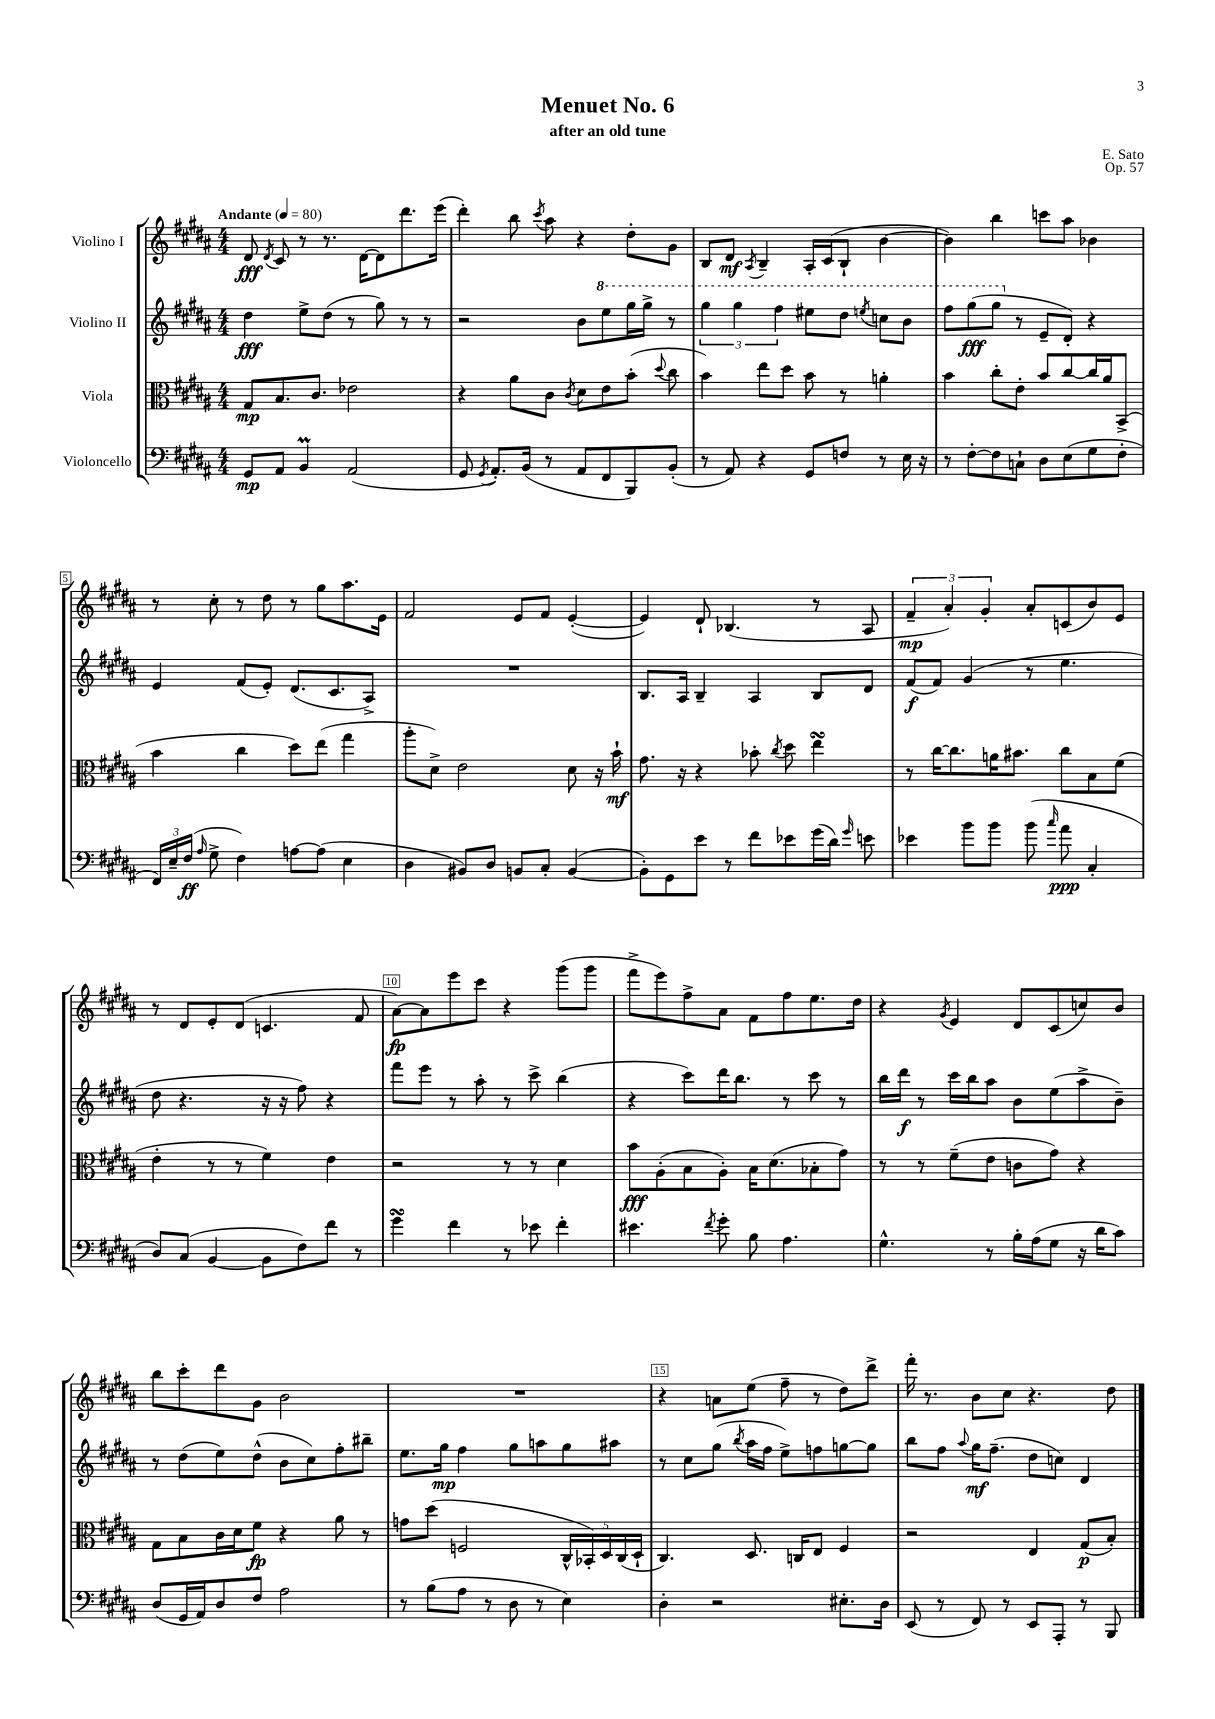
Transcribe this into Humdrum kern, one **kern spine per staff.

**kern	**kern	**kern	**kern
*staff4	*staff3	*staff2	*staff1
*clefF4	*clefC3	*clefG2	*clefG2
*k[f#c#g#d#a#]	*k[f#c#g#d#a#]	*k[f#c#g#d#a#]	*k[f#c#g#d#a#]
*M4/4	*M4/4	*M4/4	*M4/4
*MM80	*MM80	*MM80	*MM80
8GG#/L	8G#/L	4dd#\	8d#/
.	.	.	8qd#/
8AA#/J	8.B/	.	8c#/
4BB/	.	8ee^\L	8r
.	8.c#/J	.	.
.	.	(8dd#\J	8.r
(2AA#/	2e-\	8r	.
.	.	.	[16d#\LK
.	.	8gg#\)	8d#\]
.	.	8r	8.ddd#\
.	.	8r	.
.	.	.	(16eee\Jk
=	=	=	=
8GG#/	4r	2r	4ddd#'\)
8qGG#/	.	.	.
8.AA#'/L)	.	.	.
.	8a#\L	.	8bb\
(16BB/Jk	.	.	.
.	.	.	8qccc#/
8r	8c#\J	.	8aa#\
.	8qc#/	.	.
8AA#/L	8d#\L	8b\L	4r
8FF#/	8e\	8eee\	.
8BBB/)	(8b'\J	16ggg#\L	8dd#'\L
.	.	16ggg#^\JJ	.
.	8qqdd#/	.	.
(8BB'/J	8cc#\	8r	8g#\J
=	=	=	=
8r	4b\)	6ggg#\	8B/L
8AA#/)	.	.	8d#/J
.	.	6ggg#\	.
.	.	.	8qA#/
4r	8ee\L	.	4B~/
.	.	6fff#\	.
.	8dd#\J	.	.
8GG#/L	8b\	8eee#\L	16A#'/LL
.	.	.	(16c#/J
8F/J	8r	8ddd#\J	8B`/J
.	.	8qeee/	.
8r	4a'\	8ccc\L	[4b\
16E\	.	8bb\J	.
16r	.	.	.
=	=	=	=
8r	4b\	8fff#\L	4b\])
[8F#'\L	.	(8ggg#\	.
8F#\]	8cc#'\L	8ggg#\J	4bb\
8C`\J	8e'\J	8r	.
8D#\L	8b/L	8e~/L	8ccc\L
(8E\	[8cc#/	8d#'/J)	8aa#\J
8G#\	16cc#/]L	4r	4b-\
.	16a#/J	.	.
8F#'\J	(8BB^/J	.	.
=	=	=	=
24FF#/LL)	4b\	4e/	8r
24E~/	.	.	.
(24F#/JJ	.	.	.
16qqA#/	.	.	.
8G#^\	.	.	8cc#'\
4F#\)	4cc#\	(8f#/L	8r
.	.	8e'/J)	8dd#\
[8A\L	8dd#\L)	(8.d#/L	8r
(8A\]J	(8ee\J	.	8gg#\L
.	.	8.c#/	.
4E\	4gg#\	.	8.aa#\
.	.	8A#^/J)	.
.	.	.	16e\Jk
=	=	=	=
4D#\	8aa#'\L	1r	2f#/
.	8d#^\J)	.	.
8BB#/L)	2e\	.	.
8D#/J	.	.	.
8BB/L	.	.	8e/L
8C#'/J	.	.	8f#/J
([4BB/	8d#\	.	([4e'/
.	16r	.	.
.	16b`\	.	.
=	=	=	=
8BB'\]L)	8.g#\	8.B/L	4e/])
8GG#\	.	.	.
.	16r	16A#/Jk	.
8e\J	4r	4B~/	8d#`/
8r	.	.	(4.B-/
8f#\L	8b-'\	4A#/	.
.	8qcc#/	.	.
8e-\	8dd#\	.	.
(16g#\L	4ee\	8B/L	8r
16d#\JJ)	.	.	.
16qqg#/	.	.	.
8e\	.	8d#/J	8A#/
=	=	=	=
4e-\	8r	(8f#/L	6f#~/
.	[16cc#\LK	8f#/J)	.
.	.	.	6a#'/)
.	8.cc#\]	.	.
8b\L	.	(4g#/	.
.	.	.	6g#'/
8b\J	16a\K	.	.
.	8.b#\J	.	.
(8b\	.	8r	8a#'/L
16qqcc#/	.	.	.
8a#\	8cc#\L	4.ee\	(8c/
4C#'/	8B\	.	8b/)
.	(8f#\J	.	8e/J
=	=	=	=
8D#/L)	4e'\	8dd#\	8r
(8C#/J	.	4.r	8d#/L
[4BB/	8r	.	8e'/
.	8r	.	(8d#/J
8BB\]L	4f#\)	16r	4.c/
.	.	16r	.
8F#\)	.	8ff#\)	.
8f#\J	4e\	4r	.
8r	.	.	8f#/
=	=	=	=
4g#\	2r	8fff#\L	[8a#\L)
.	.	8eee\J	8a#\]
4f#\	.	8r	8eee\
.	.	8aa#'\	8ccc#\J
8r	8r	8r	4r
8e-\	8r	8ccc#^\	.
4f#'\	4d#\	(4bb\	(8ggg#\L
.	.	.	8ggg#\J
=	=	=	=
4.e#\	8b\L	4r	8fff#^\L
.	(8A#'\	.	8eee\)
.	8B\	8ccc#\L)	8ff#^\
8qf#/	.	.	.
8g#'\	8A#'\J)	16ddd#\K	8a#\J
.	.	8.bb\J	.
8B\	16B\LK	.	8f#\L
.	(8.d#\	.	.
4.A#\	.	8r	8ff#\
.	8B-'\	8ccc#\	8.ee\
.	8g#\J)	8r	.
.	.	.	16dd#\Jk
=	=	=	=
4.G#^^\	8r	16bb\LL	4r
.	.	16ddd#\JJ	.
.	8r	8r	.
.	.	.	8qg#/
.	(8f#~\L	16ccc#\LL	4e/
.	.	16bb\J	.
8r	8e\J	8aa#\J	.
16B'\LL	8c\L	8b\L	8d#/L
(16A#\J	.	.	.
8G#\J	8g#\J)	(8ee\	(8c#/
16r	4r	8aa#^\	8cc/)
16d#\LK	.	.	.
8c#\J)	.	8b~\J)	8b/J
=	=	=	=
(8D#/L	8G#\L	8r	8bb\L
16GG#/L	8B\	(8dd#\L	8ccc#'\
16AA#/J)	.	.	.
8D#/	16c#\L	8ee\)	8ddd#\
.	16d#\J	.	.
8F#/J	8f#\J	(8dd#^^\J	8g#\J
2A#\	4r	8b\L	2b\
.	.	8cc#\)	.
.	8a#\	8ff#'\	.
.	8r	8bb#~\J	.
=	=	=	=
8r	8g\L	8.ee\L	1r
(8B\L	(8dd#\J	.	.
.	.	16gg#\Jk	.
8A#\J	2F/	4ff#\	.
8r	.	.	.
8D#\	.	8gg#\L	.
8r	.	8aa\	.
4E\)	20C#^^/LL	8gg#\	.
.	20BB-'/)	.	.
.	20D#/	.	.
.	.	8aa#\J	.
.	(20C#/	.	.
.	20D#`/JJ	.	.
=	=	=	=
4D#'\	4.C#/)	8r	4r
.	.	8cc#\L	.
2r	.	(8gg#\J	8a\L
.	.	8qbb/	.
.	8.D#/	16aa#\LL	(8ee\J
.	.	16ff#\JJ	.
.	.	8ee^\L)	8ff#~\
.	16C/LK	.	.
.	8E/J	8ff\	8r
8.E#'\L	4F#/	[8gg\	8dd#\L)
.	.	8gg\]J	8ddd#^\J
16D#\Jk	.	.	.
=	=	=	=
(8EE/	2r	8bb\L	16fff#'\
.	.	.	8.r
8r	.	8ff#\J	.
.	.	8qqaa#/	.
8FF#/)	.	16gg#\LK	8b\L
.	.	(8.ff#~\J	.
8r	.	.	8cc#\J
8EE/L	4E/	8dd#\L	4.r
8AAA#'/J	.	8cc\J)	.
8r	(8G#/L	4d#/	.
8BBB/	8B'/J)	.	8dd#\
==	==	==	==
*-	*-	*-	*-
